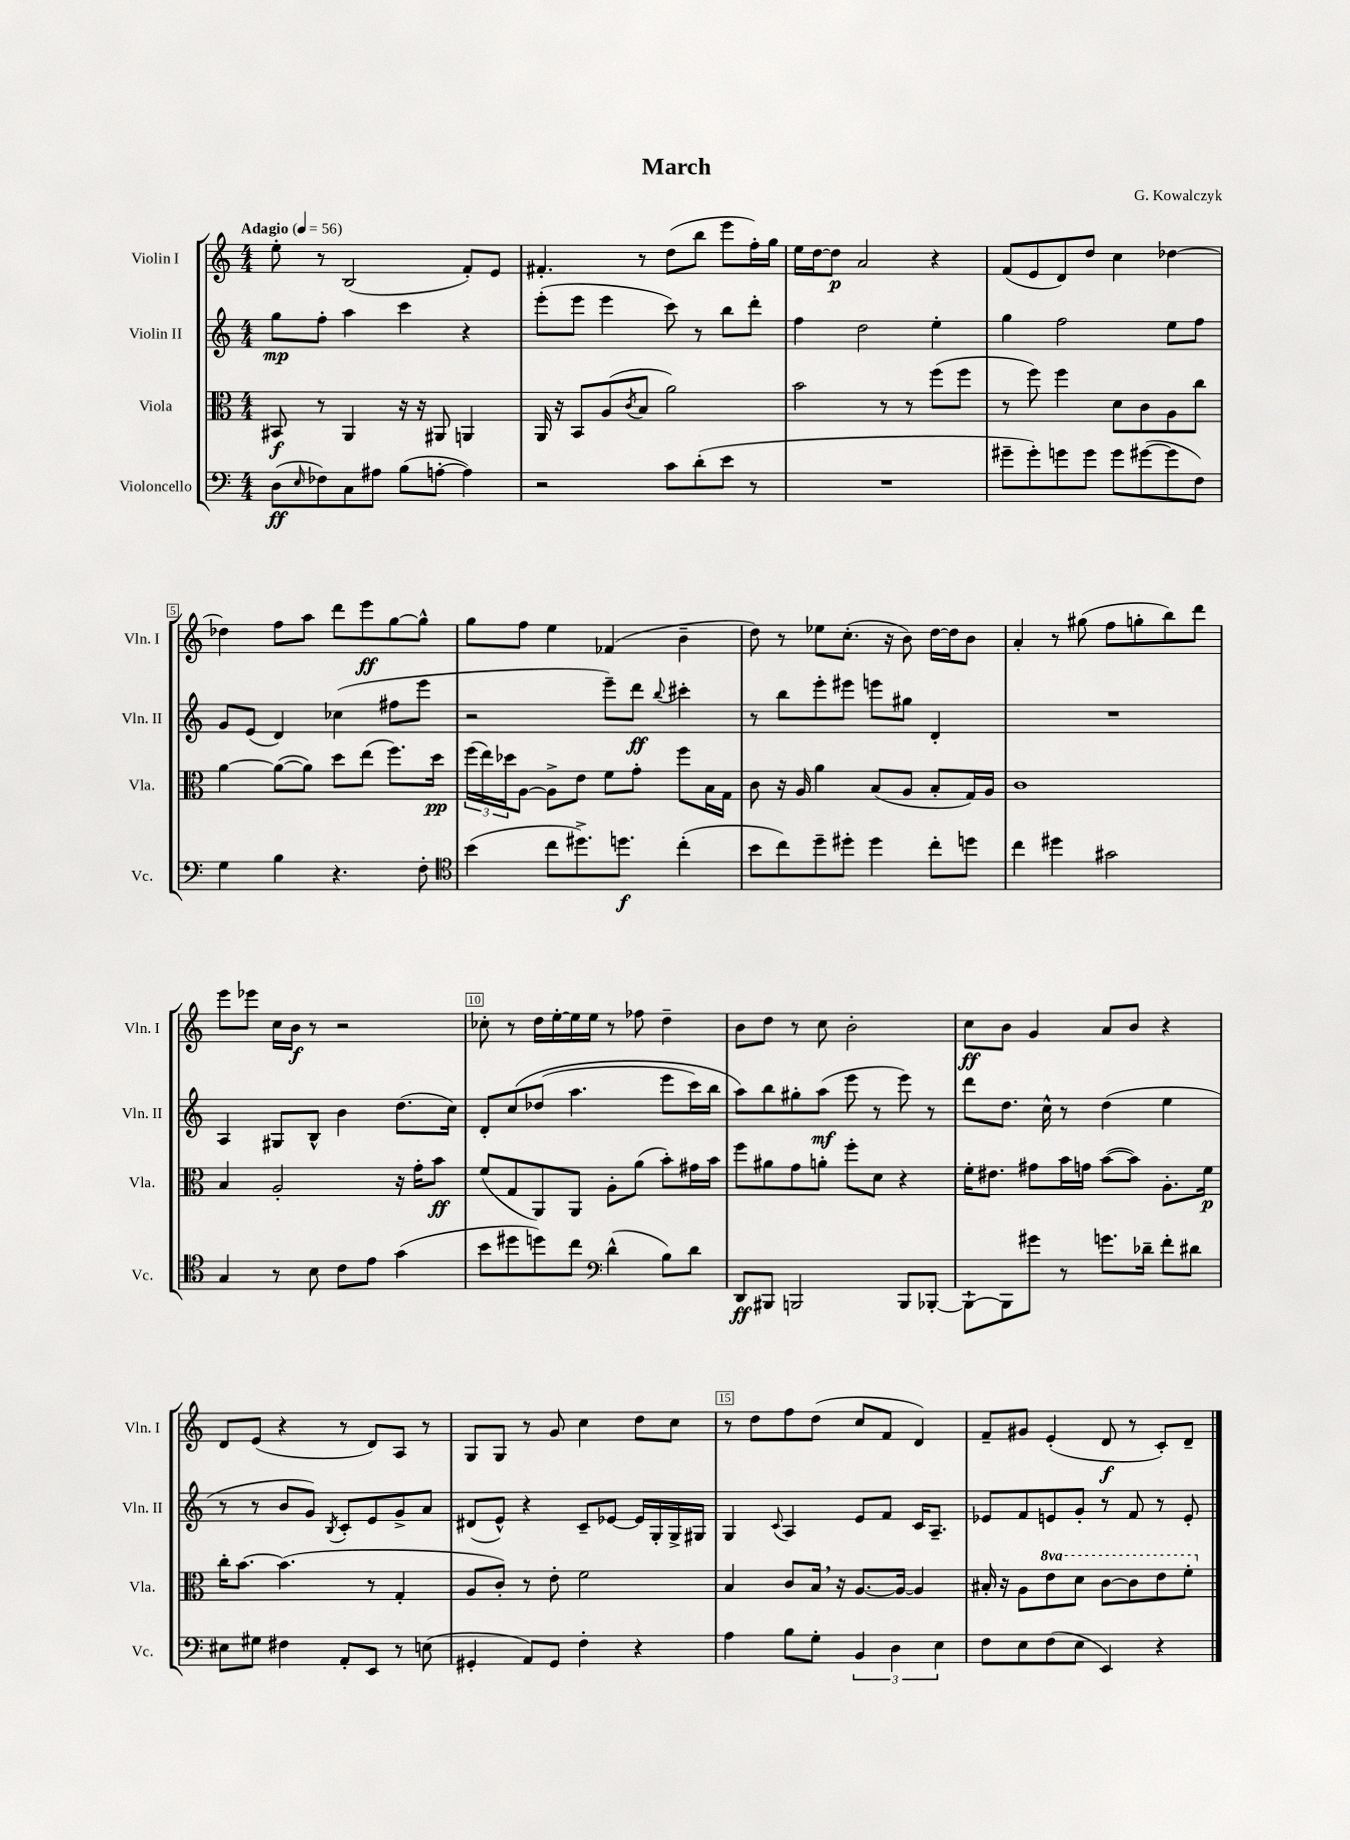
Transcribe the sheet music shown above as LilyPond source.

\header { title = "March" composer = "G. Kowalczyk" }
<<
\new StaffGroup <<
\new Staff = "s0" \with { instrumentName = "Violin I" shortInstrumentName = "Vln. I" } {
    \clef treble \key c \major \numericTimeSignature \time 4/4 \tempo "Adagio" 4 = 56
    e''8-. r8 b2( f'8-.) e'8 |
    fis'4.-. r8 d''8( b''8 e'''8 f''16-.) g''16 |
    e''16 d''16~ d''8\p a'2 r4 |
    f'8( e'8 d'8) d''8 c''4 des''4~ |
    des''4 f''8 a''8 d'''8 e'''8\ff g''8~ g''8-^ |
    g''8 f''8 e''4 fes'4( b'4-- |
    d''8) r8 ees''8 c''8.-.( r16 b'8) d''16~ d''16 b'8 |
    a'4-. r8 gis''8( f''8 g''8-. b''8) d'''8 |
    e'''8 ees'''8 c''16 b'16\f r8 r2 |
    ces''8-. r8 d''16 e''16~-. e''16 e''16 r8 fes''8 d''4-- |
    b'8 d''8 r8 c''8 b'2-. |
    c''8\ff b'8 g'4 a'8 b'8 r4 |
    d'8 e'8( r4 r8 d'8) a8 r8 |
    g8 g8 r8 g'8 c''4 d''8 c''8 |
    r8 d''8 f''8 d''8( c''8 f'8 d'4) |
    f'8-- gis'8 e'4-.( d'8\f r8 c'8-.) d'8-- \bar "|." |
}
\new Staff = "s1" \with { instrumentName = "Violin II" shortInstrumentName = "Vln. II" } {
    \clef treble \key c \major \numericTimeSignature \time 4/4
    g''8\mp f''8-. a''4 c'''4 r4 |
    e'''8-.( e'''8 e'''4 c'''8) r8 b''8 d'''8-. |
    f''4 d''2 e''4-. |
    g''4 f''2 e''8 f''8 |
    g'8 e'8( d'4) ces''4( fis''8 e'''8 |
    r2 e'''8--) d'''8\ff \appoggiatura { b''8 } cis'''4-. |
    r8 b''8 e'''8-. eis'''8 e'''8 gis''8 d'4-. |
    R1 |
    a4 gis8 b8-^ b'4 d''8.( c''16) |
    d'8-. c''8\( des''8( a''4. e'''8 c'''16) b''16 |
    a''8\) b''8 gis''8-. a''8\mf( e'''8 r8 e'''8) r8 |
    d'''8 d''8. c''16-^ r8 d''4( e''4 |
    r8 r8 b'8 g'8) \acciaccatura { b8 } c'8-. e'8 g'8-> a'8 |
    dis'8( e'8-^) r4 c'8-- ees'8~ ees'16 g16-. g16-> gis16 |
    g4 \appoggiatura { c'8 } a4 e'8 f'8 c'16 a8.-- |
    ees'8 f'8 e'8 g'8-. r8 f'8 r8 e'8-. \bar "|." |
}
\new Staff = "s2" \with { instrumentName = "Viola" shortInstrumentName = "Vla." } {
    \clef alto \key c \major \numericTimeSignature \time 4/4 \set Staff.ottavationMarkups = #ottavation-simple-ordinals
    bis,8\f r8 a,4 r16 r16 ais,8 a,4 |
    a,16 r16 b,8 a8( \acciaccatura { c'8 } b8 a'2) |
    b'2 r8 r8 f''8( f''8 |
    r8 f''8) f''4 d'8 c'8 a8 c''8 |
    a'4~ a'8~( a'8) d''8 e''8( f''8.) d''16\pp |
    \tuplet 3/2 { f''16( e''16) des''16 } a8~ a8-> e'8 f'8 g'8-. f''8 b16 g16 |
    c'8 r16 a16 a'4 b8( a8 b8-. g16) a16 |
    c'1 |
    b4 a2-. r16 g'16-. b'8\ff |
    f'8( g8 a,8) a,8 a8-. a'8( b'8-.) gis'16 b'16 |
    f''8 ais'8 g'8 a'8-. f''8-. d'8 r4 |
    f'16-. eis'8. gis'8 b'16 g'16 b'8~( b'8) a8.-. f'16\p |
    c''16-. b'8.~ b'4.( r8 g4-. |
    a8 c'8-.) r8 e'8-. f'2 |
    b4 c'8 b16 \breathe r16 a8.~ a16~ a4 |
    bis16-. r16 a8 \ottava #1 e''8 d''8 c''8~ c''8 e''8 f''8-. \ottava #0 \bar "|." |
}
\new Staff = "s3" \with { instrumentName = "Violoncello" shortInstrumentName = "Vc." } {
    \clef bass \key c \major \numericTimeSignature \time 4/4
    d8\ff( \grace { e16 } fes8) c8 ais8 b8( a8~-. a4) |
    r2 c'8 d'8-.( e'8 r8 |
    R1 |
    gis'8-- gis'8-.) g'8 g'8 g'8 gis'8~( gis'8 f8) |
    g4 b4 r4. f8-. |
    \clef tenor b'4( c''8 dis''8.->) d''8.\f c''4-.( |
    b'8 c''8) d''8-- dis''8-. dis''4 c''8-. d''8 |
    c''4 dis''4 gis'2 |
    g4 r8 b8 c'8 e'8 g'4( |
    b'8 dis''8 d''8) c''8 \clef bass d'4-^( b8) d'8 |
    d,8\ff bis,,8 b,,2 b,,8 bes,,8~-. |
    bes,,8~-! bes,,8 gis'8 r8 g'8. des'16-- f'8-. dis'8 |
    eis8 gis8 fis4 a,8-. e,8 r8 e8( |
    gis,4-. a,8) gis,8 f4-. r4 |
    a4 b8 g8-. \tuplet 3/2 { b,4 d4 e4 } |
    f8 e8 f8( e8 e,4) r4 \bar "|." |
}
>>
>>
\layout { \context { \Score \override BarNumber.break-visibility = ##(#f #t #t) barNumberVisibility = #(every-nth-bar-number-visible 5) \override BarNumber.stencil = #(make-stencil-boxer 0.1 0.3 ly:text-interface::print) } }
